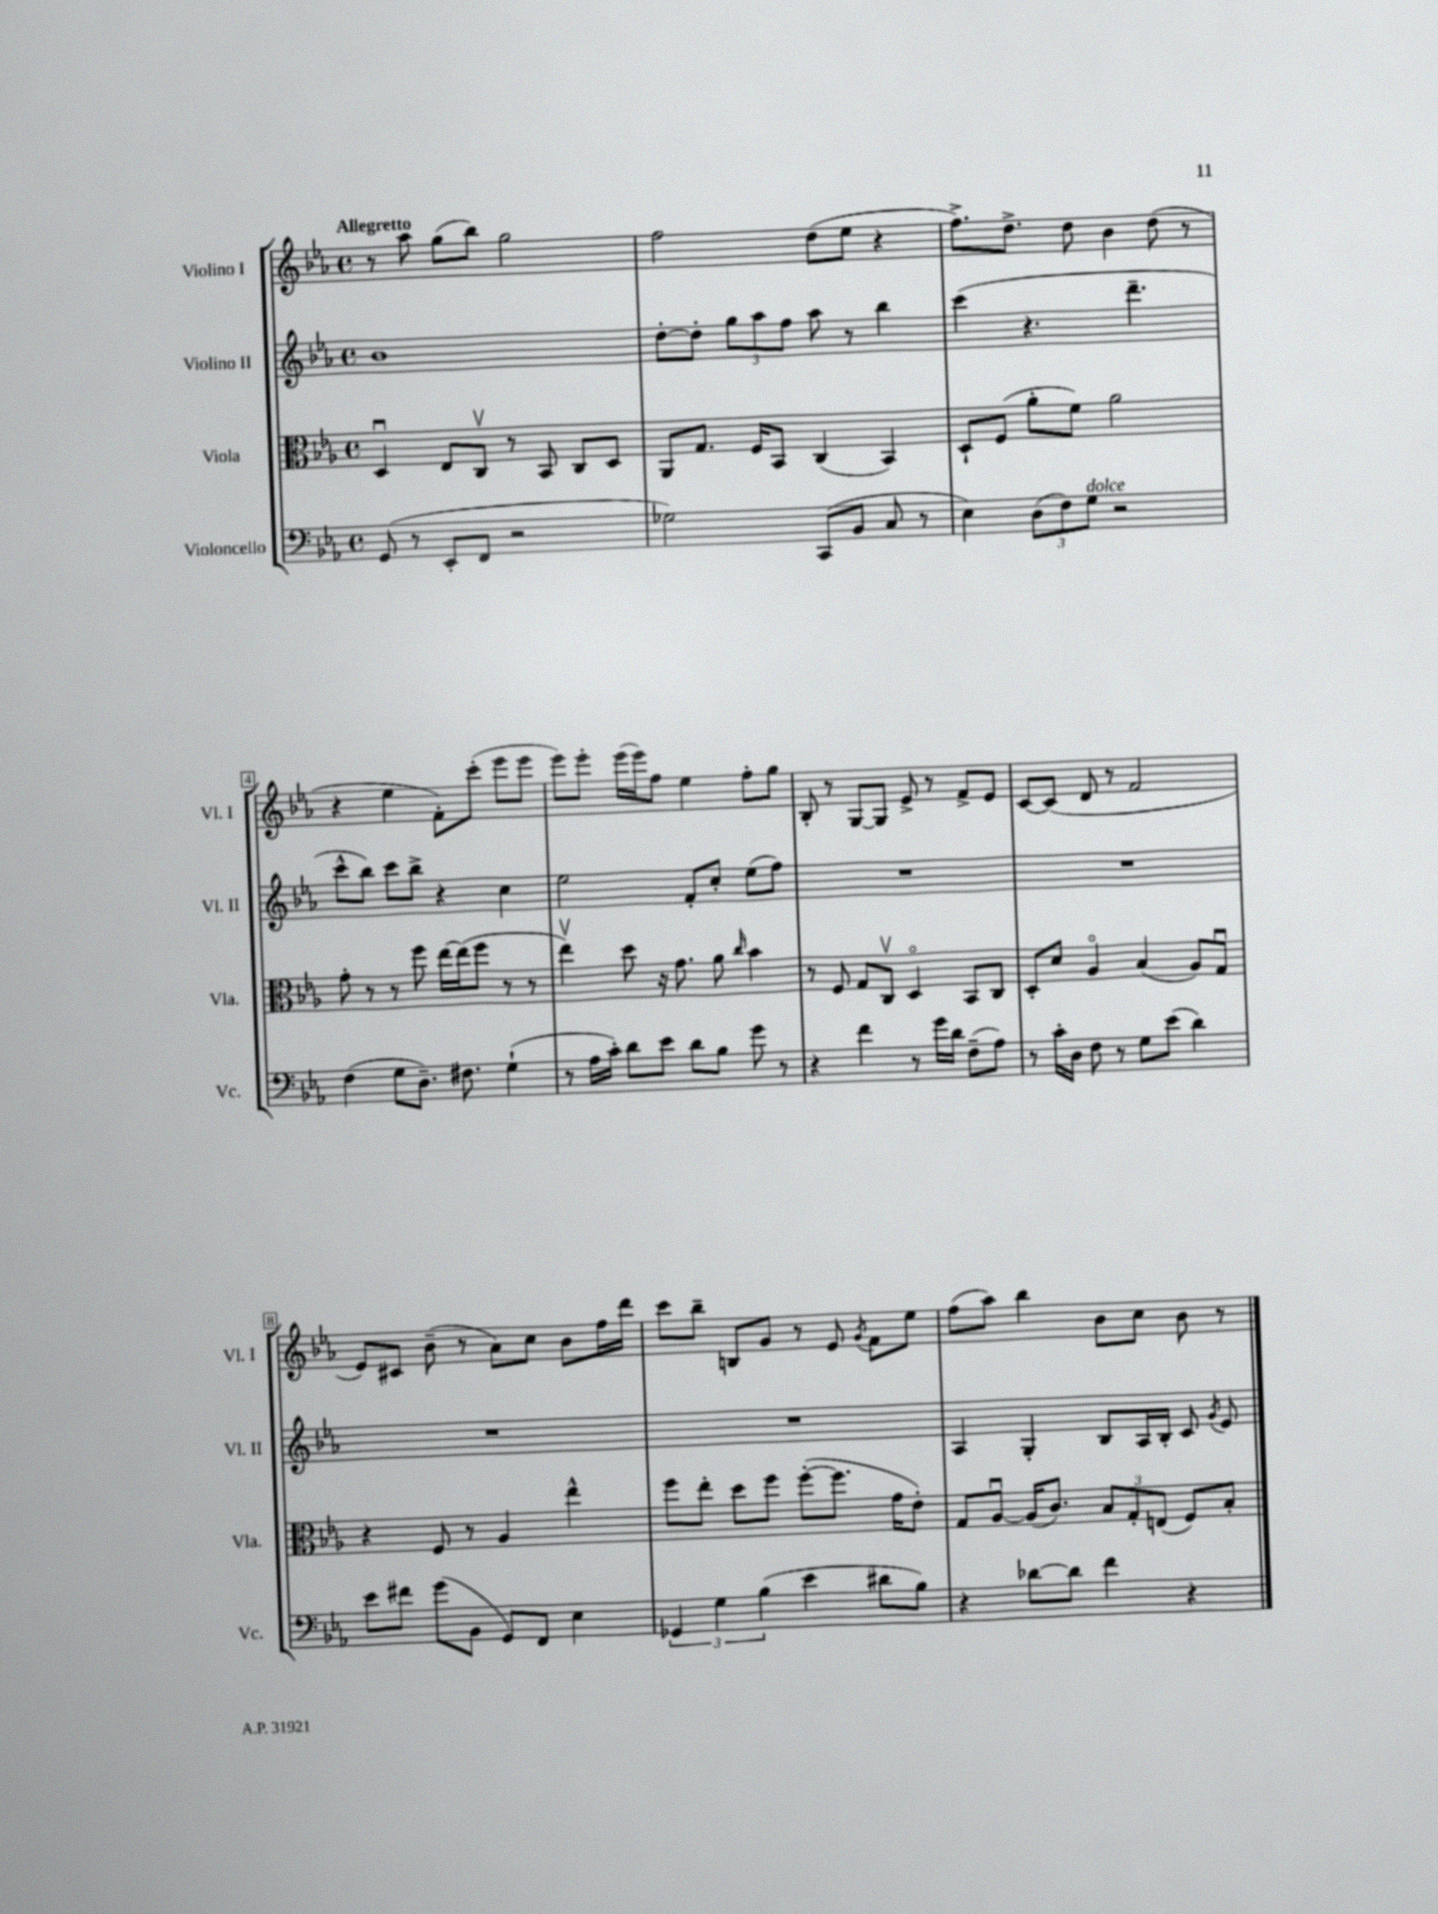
<<
\new StaffGroup <<
\new Staff = "s0" \with { instrumentName = "Violino I" shortInstrumentName = "Vl. I" } {
    \clef treble \key ees \major \defaultTimeSignature \time 4/4 \tempo "Allegretto"
    \autoBeamOff r8 aes''8 g''8[( bes''8]) g''2 |
    f''2 d''8[( ees''8] r4 |
    f''8.[->) d''8.]-> d''8 bes'4 d''8( r8 |
    r4 ees''4 f'8[-.) c'''8]-.( ees'''8[ ees'''8] |
    ees'''8[) ees'''8]-. ees'''16[( ees'''16) f''8] ees''4 f''8[-. g''8] |
    bes8-. r8 g8[~ g8] ees'8-> r8 f'8[-> ees'8] |
    c'8[~ c'8]( d'8 r8 f'2 |
    ees'8[) cis'8] bes'8--( r8 aes'8[) c''8] bes'8[ f''16 d'''16] |
    c'''8[ bes''8]-- b8[ g'8] r8 ees'8 \acciaccatura { g'8 } f'8[ ees''8] |
    f''8[( aes''8]) bes''4 bes'8[ c''8] bes'8 r8 \bar "|." |
}
\new Staff = "s1" \with { instrumentName = "Violino II" shortInstrumentName = "Vl. II" } {
    \clef treble \key ees \major \defaultTimeSignature \time 4/4
    \autoBeamOff bes'1 |
    d''8[~-. d''8]-. \tuplet 3/2 { g''8[ aes''8 f''8] } aes''8 r8 bes''4 |
    c'''4( r4. d'''4.-- |
    c'''8[-^ bes''8]) c'''8[ bes''8]-> r4 c''4 |
    ees''2 f'8[-. c''8]-. ees''8[( f''8]) |
    R1 |
    R1 |
    R1 |
    R1 |
    aes4 g4-. bes8[ aes16 bes16]-. c'8 \acciaccatura { g'8 } ees'8 \bar "|." |
}
\new Staff = "s2" \with { instrumentName = "Viola" shortInstrumentName = "Vla." } {
    \clef alto \key ees \major \defaultTimeSignature \time 4/4
    \autoBeamOff d4\downbow ees8[ c8]\upbow r8 bes,8 c8[ d8] |
    aes,8[ g8.] f16[ bes,8] c4( bes,4) |
    d8[-! f8]( aes'8[-. f'8]) aes'2 |
    g'8-. r8 r8 f''8 ees''16[~ ees''16( f''8] r8 r8 |
    ees''4\upbow) d''8 r16 g'8. aes'8 \grace { c''16 } bes'4 |
    r8 f8 g8[ c8]\upbow d4\flageolet bes,8[ c8] |
    d8[-. d'8] aes4\flageolet bes4( aes8[) g8]\downbow |
    r4 f8 r8 aes4 ees''4-^ |
    f''8[ ees''8]-. d''8[ f''8] f''8[~-.( f''8.] g'16[ ees'8]-.) |
    g8[ aes8]~\downbow aes16[( c'8.]) \tuplet 3/2 { bes8[ g8-. e8]( } f8[) bes8]-. \bar "|." |
}
\new Staff = "s3" \with { instrumentName = "Violoncello" shortInstrumentName = "Vc." } {
    \clef bass \key ees \major \defaultTimeSignature \time 4/4
    \autoBeamOff g,8( r8 ees,8[-. f,8] r2 |
    ges2) c,8[( bes,8] c8 r8 |
    ees4) \tuplet 3/2 { d8[( f8) g8]^\markup { \italic "dolce" } } r2 |
    f4( g8[ d8.]--) fis8. g4-!( |
    r8 aes16[ c'16]-.) d'8[ ees'8] d'8[ bes8] g'8 r8 |
    r4 f'4 r8 g'16[ d'16] f8[--( aes8]) |
    r8 c'16[-. d16] f8 r8 g8[ ees'8]( d'4) |
    ees'8[ fis'8] g'8[( bes,8] g,8[) f,8] ees4 |
    \tuplet 3/2 { ges,4 g4 bes4( } ees'4 dis'8[ bes8]) |
    r4 des'8[~ des'8] f'4 r4 \bar "|." |
}
>>
>>
\layout { \context { \Score \override BarNumber.stencil = #(make-stencil-boxer 0.1 0.3 ly:text-interface::print) } }
